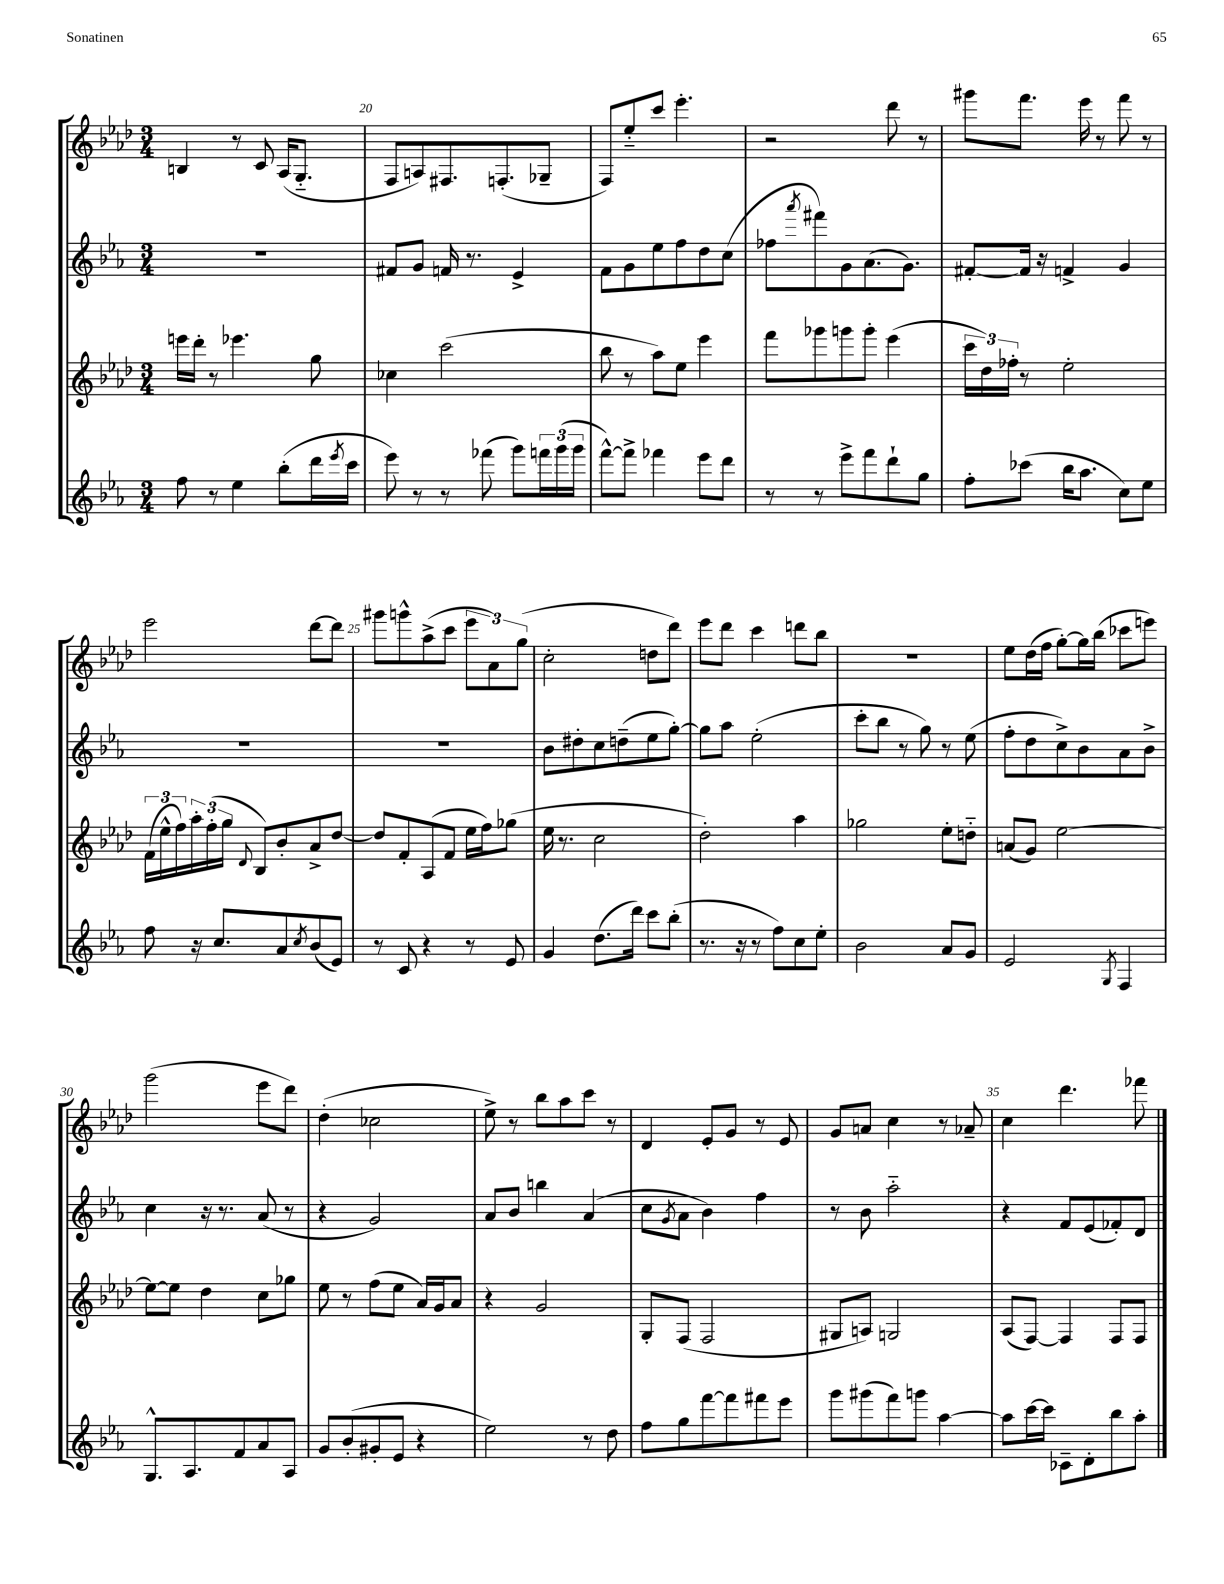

**kern	**kern	**kern	**kern
*part4	*part3	*part2	*part1
*staff4	*staff3	*staff2	*staff1
*clefG2	*clefG2	*clefG2	*clefG2
*k[b-e-a-]	*k[b-e-a-d-]	*k[b-e-a-]	*k[b-e-a-d-]
*M3/4	*M3/4	*M3/4	*M3/4
=19	=19	=19	=19
8ff\	16eeen\LL	2.r	4Bn/
.	16ddd-'\JJ	.	.
8r	8r	.	.
4ee-\	4.eee-X\	.	8r
.	.	.	8c/
(8bb-'\L	.	.	(16A-/KL
.	.	.	8.G/J
16ddd\L	8gg\	.	.
8qeee-/	.	.	.
16ccc\JJ	.	.	.
=20	=20	=20	=20
8eee-\)	4cc-X\	8f#X/L	8F/L
8r	.	8g/J	8An/)
8r	(2ccc\	16fn/	8.F#X/
.	.	8.r	.
(8fff-X\	.	.	.
.	.	.	(8.Fn'/
8ggg\L)	.	4e-^/	.
24fffn\L	.	.	8G-X~/J
(24ggg\	.	.	.
24ggg\JJ	.	.	.
=21	=21	=21	=21
[8fff^^\L)	8bb-\	8f\L	8F/L)
8fff^\J]	8r	8g\	8ee-/
4fff-X\	8aa-\L)	8ee-\	8ccc/J
.	8ee-\J	8ff\	4.eee-'\
8eee-\L	4eee-\	8dd\	.
8ddd\J	.	(8cc\J	.
=22	=22	=22	=22
8r	8fff\L	8ff-X\L	2r
.	.	8qaaa-/	.
8r	8ggg-X\	8fff#X\)	.
8eee-^\L	8gggn\	8g\	.
8fff\	8ggg'\J	(8.a-\	.
8ddd`\	(4eee-\	.	8ddd-\
.	.	8.g\J)	.
8gg\J	.	.	8r
=23	=23	=23	=23
8ff'\L	24ccc\LL	[8f#X'/L	8ggg#X\L
.	24dd-\)	.	.
.	24ff-X'\JJ	.	.
(8ccc-X\J	8r	16f#/Jk]	8.fff\J
.	.	16r	.
16bb-\KL	2ee-'\	4fn^/	.
8.aa-\J	.	.	16eee-\
.	.	.	8r
8cc\L)	.	4g/	8fff\
8ee-\J	.	.	8r
!!LO:LB:g=z
=24	=24	=24	=24
8ff\	(24f\LL	2.r	2eee-\
.	24ee-^^\	.	.
.	24ff\)	.	.
16r	24aa-'\	.	.
.	(24ff'\	.	.
8.cc/L	.	.	.
.	24gg\JJ	.	.
.	8qqd-/	.	.
.	8B-/L)	.	.
8a-/	8b-'/	.	.
8qcc/	.	.	.
(8b-/	8a-^/	.	[8ddd-\L
8e-/J)	[8dd-/J	.	8ddd-\J]
=25	=25	=25	=25
8r	8dd-/L]	2.r	8ggg#X\L
8c/	8f'/	.	8gggn^^\
4r	(8A-/	.	(8aa-^\
.	8f/J	.	8ccc\J
8r	16ee-\LL	.	12eee-\L
.	16ff\J)	.	.
.	.	.	12a-\)
8e-/	(8gg-X\J	.	.
.	.	.	(12gg\J
=26	=26	=26	=26
4g/	16ee-\	8b-\L	2cc'\
.	8.r	.	.
.	.	8dd#X'\	.
(8.dd\L	2cc\	8cc\	.
.	.	(8ddn~\	.
16ddd\Jk)	.	.	.
8ccc\L	.	8ee-\	8ddn\L
(8bb-'\J	.	[8gg'\J)	8ddd-\J)
=27	=27	=27	=27
8.r	2dd-'\)	8gg\L]	8eee-\L
.	.	8aa-\J	8ddd-\J
16r	.	.	.
8r	.	(2ee-'\	4ccc\
8ff\L)	.	.	.
8cc\	4aa-\	.	8dddn\L
8ee-'\J	.	.	8bb-\J
=28	=28	=28	=28
2b-\	2gg-X\	8ccc'\L	2.r
.	.	8bb-\J	.
.	.	8r	.
.	.	8gg\)	.
8a-/L	8ee-'\L	8r	.
8g/J	8ddn\J	(8ee-\	.
=29	=29	=29	=29
2e-/	(8an/L	8ff'\L	8ee-\L
.	8g/J)	8dd\	(16dd-\L
.	.	.	16ff\JJ
.	[2ee-\	8cc^\)	[8gg'\L)
.	.	8b-\	16gg\L]
.	.	.	(16bb-\JJ
8qG/	.	.	.
4F/	.	8a-\	8ccc-X\L
.	.	8b-^\J	8eeen\J)
!!LO:LB:g=z
=30	=30	=30	=30
8.G^^/L	8ee-\L_	4cc\	(2ggg\
.	8ee-\J]	.	.
8.A-/	.	.	.
.	4dd-\	16r	.
.	.	8.r	.
8f/	.	.	.
8a-/	8cc\L	(8a-/	8eee-\L
8A-/J	8gg-X\J	8r	8ddd-\J)
=31	=31	=31	=31
8g/L	8ee-\	4r	(4dd-'\
(8b-'/	8r	.	.
8g#X'/	(8ff\L	2g/)	2cc-X\
8e-/J	8ee-\J	.	.
4r	16a-/LL)	.	.
.	16g/J	.	.
.	8a-/J	.	.
=32	=32	=32	=32
2ee-\)	4r	8a-/L	8ee-^\)
.	.	8b-/J	8r
.	2g/	4bbn\	8bb-\L
.	.	.	8aa-\
8r	.	(4a-/	8ccc\J
8dd\	.	.	8r
=33	=33	=33	=33
8ff\L	8G'/L	8cc\L	4d-/
.	.	8qg/	.
8gg\	(8F/J	8a-\J	.
[8fff\	2F/	4b-\)	8e-'/L
8fff\]	.	.	8g/J
8fff#X\	.	4ff\	8r
8eee-\J	.	.	8e-/
=34	=34	=34	=34
8ggg\L	8G#X/L	8r	8g/L
(8ggg#X\	8An/J)	8b-\	8an/J
8fff\)	2Gn/	2aa-\	4cc\
8gggn\J	.	.	.
[4aa-\	.	.	8r
.	.	.	8a-X~/
=35	=35	=35	=35
8aa-\L]	(8A-/L	4r	4cc\
[16ccc\L	[8F/J)	.	.
16ccc\JJ]	.	.	.
8c-X~\L	4F/]	8f/L	4.ddd-\
8d'\	.	(8e-/	.
8bb-\	8F/L	8f-X'/)	.
8aa-'\J	8F/J	8d/J	8fff-X\
==	==	==	==
*-	*-	*-	*-
